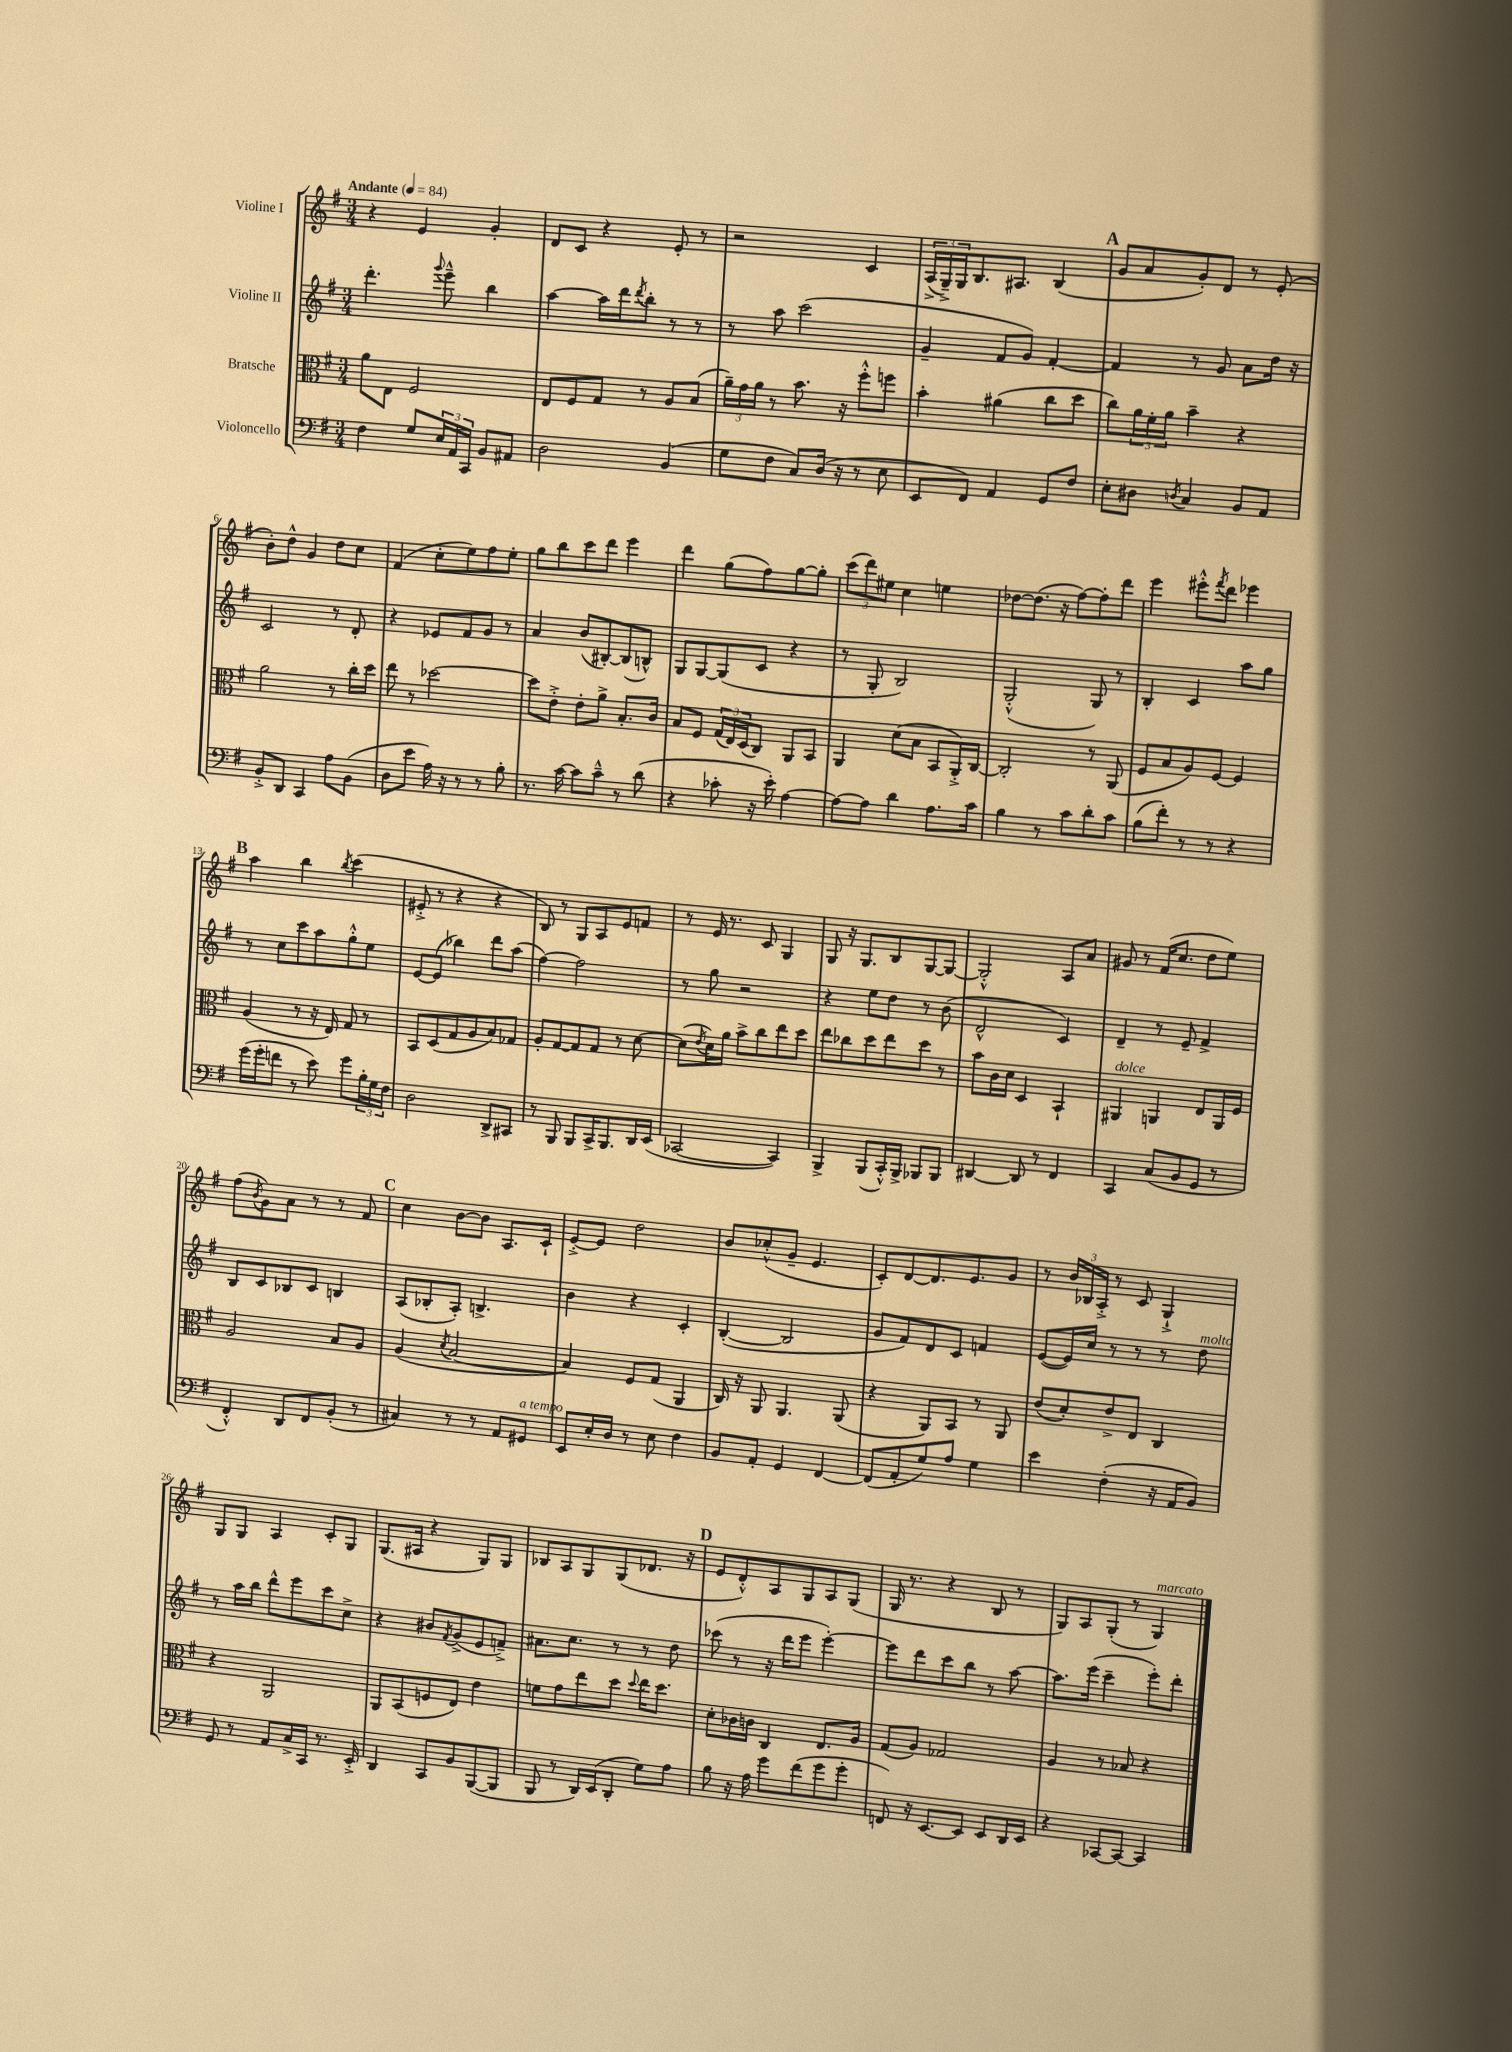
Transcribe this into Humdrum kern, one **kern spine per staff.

**kern	**kern	**kern	**kern
*staff4	*staff3	*staff2	*staff1
*clefF4	*clefC3	*clefG2	*clefG2
*k[f#]	*k[f#]	*k[f#]	*k[f#]
*M3/4	*M3/4	*M3/4	*M3/4
*MM84	*MM84	*MM84	*MM84
4F#	8a	4.ddd'	4r
.	8E	.	.
8G	2F#	.	4e
.	.	8qqggg	.
24E	.	8eee~^^	.
24AA	.	.	.
24CC	.	.	.
8BB	.	4bb	4g'
8AA#	.	.	.
=	=	=	=
2D	8E	[4aa	8d
.	8F#	.	8c
.	8G	16aa]	4r
.	.	16ddd	.
.	.	8qddd	.
.	8r	8bb'	.
(4BB	8A	8r	8e'
.	(8B	8r	8r
=	=	=	=
8G	24a~)	8r	2r
.	24g	.	.
.	24a	.	.
8F#	8r	8aa	.
8C)	8.b	(2ccc	.
(16D	.	.	.
16r	16r	.	.
8r	8ff#'^^	.	4c
8E	8ff	.	.
=	=	=	=
8EE	4b'	4g~	(24A^
.	.	.	24G~^)
.	.	.	24G
8FF#)	.	.	8.B
4AA	(4a#	8f#	.
.	.	.	8.A#
.	.	8g)	.
8GG	8cc	[4f#'	(4B
8F#	8dd	.	.
=	=	=	=
8E'	8cc)	4f#]	8g
8D#	24a	.	8a
.	24f#'	.	.
.	24a	.	.
8qD	.	.	.
4C	4b~	8r	8g')
.	.	8g	8d
8BB	4r	8a	8r
8AA	.	16dd	(8e'
.	.	16r	.
=	=	=	=
8BB'^	2a	2c	8b')
8DD	.	.	8dd^^
4CC	.	.	4g
8A	8r	8r	8dd
(8BB	16cc'	8d'	8cc
.	16dd	.	.
=	=	=	=
8D	8ee	4r	(4f#
8e	8r	.	.
16A)	[2dd-	8e-	8cc'
16r	.	.	.
8r	.	8f#	8ee)
8r	.	8g	8ff#
8B'	.	8r	8ee'
=	=	=	=
8.r	8dd-]	4a	8gg
.	8e'^	.	8bb
[16c	.	.	.
8c]	8e'	(8b	8ccc
8c~^^	8a^	[8B#')	8ddd
8r	8.B'	(8B#]	4eee
(8d	.	8B^^)	.
.	16c	.	.
=	=	=	=
4r	8B	8G	4ddd
.	8F#	[8G	.
8c-'	(24G	(8G]	(8gg
.	24E)	.	.
.	(24D	.	.
16r	8C)	8c	8ff#)
16e')	.	.	.
[4A	8AA	4r	[8gg
.	8BB	.	8gg']
=	=	=	=
8A_	4AA	8r	(12ccc
.	.	.	12ddd)
8A]	.	8G'	.
.	.	.	12ee#
4d	(8d	2B)	4cc
.	8B	.	.
8.A	8BB	.	4ee
.	16AA'^)	.	.
16c	[16C	.	.
=	=	=	=
4B	2C']	(2G'^^	[8dd-
.	.	.	(8.dd-]
8r	.	.	.
.	.	.	16r
8c	.	.	[8ff#)
8d'	8r	8G)	8ff#']
8c	(8AA	8r	8ddd
=	=	=	=
(8B	8F#	4B'	4eee
8f#')	8B	.	.
8r	8A)	4c	8eee#'^^
.	.	.	8qfff#
8r	[8F#	.	8ddd
4r	4F#]	8aa	4eee-
.	.	8gg	.
=	=	=	=
(16g	(4A	8r	4aa
16g'	.	.	.
8f	.	8cc	.
8r	8r	8ccc	4bb
8e)	16r	8aa	.
.	16E)	.	.
.	.	.	8qbb
8g	8G	8gg'^^	(4ccc
24B'	8r	8ee	.
24G	.	.	.
24F#	.	.	.
=	=	=	=
2D	8BB	[8e	8e#'^
.	(8D	(8e]	8r
.	8G	4bb-)	4r
.	8A	.	.
8DD^	8B)	8ddd	4r
8CC#	8G-	(8aa	.
=	=	=	=
8r	8A'	[4ff#)	8B)
8BBB	[8G	.	8r
8BBB	8G]	2ff#]	8G
16CC^	8G	.	8A
8.BBB	.	.	.
.	8r	.	8e
16DD	[8d	.	8f
(16EE	.	.	.
=	=	=	=
[2CC-	(8d]	8r	8r
.	8qe	.	.
.	16d)	8gg	16e
.	16a	.	8.r
.	8b^	2r	.
.	8cc	.	8c
4CC-])	8ee	.	4G
.	8dd	.	.
=	=	=	=
4BBB^	8ee	4r	8G
.	8cc-	.	16r
.	.	.	8.G
(8BBB	8dd	8ee	.
16CC'^^)	8ee	8dd	8B
16BBB^	.	.	.
8BBB-	8dd	8r	[8G
8BBB-	8r	(8b	8G_
=	=	=	=
[4DD#	8b	2d^^	2G'^^]
.	16c	.	.
.	16d	.	.
8DD#]	4D	.	.
8r	.	.	.
4FF#	4BB`	4c)	8A
.	.	.	8a
=	=	=	=
4CC	4AA#	4d~	8g#
.	.	.	8r
(8C	4AA	8r	(16f#
.	.	.	8.cc
8BB	.	8e~	.
8GG	8E	4f#^	8dd
8r	16AA	.	8ee)
.	16F#	.	.
=	=	=	=
4FF#'^^)	2A	8B	(8ff#
.	.	.	8qb
.	.	8c	8g)
8DD	.	8B-	8a
8FF#	.	8c	8r
(8BB'	8B	4B	8r
8r	8A	.	8f#
=	=	=	=
4C#)	(4A	(8A	4cc
.	.	8B-'	.
.	8qd	.	.
8r	[2B	8A')	[8b
8r	.	4.B^	8b]
8AA	.	.	8.A
8GG#	.	.	.
.	.	.	16c`
=	=	=	=
8EE	4B])	4b	[8e'^
16E'	.	.	8e]
16D	.	.	.
8r	8F#	4r	2dd
8E	(8G	.	.
4F#	4AA	4c'	.
=	=	=	=
8BB	16C)	([4B'	8b
.	16r	.	.
8AA'	8AA	.	(8cc-'^^
4GG	4.AA	2B]	8g~
.	.	.	4.e
[4FF#	.	.	.
.	(8AA	.	.
=	=	=	=
(8FF#]	4r	8g	8c')
8AA'	.	8f#)	[8d
8G)	8AA)	8d	8.d]
8A	8BB	8c	.
.	.	.	8.e
4G	8r	4f	.
.	8AA	.	8g
=	=	=	=
4e	(8e	([8e	8r
.	8d')	16e])	24b
.	.	.	24B-
.	.	16cc	.
.	.	.	24A'^
(4F#'	8e^	8r	8r
.	8E	8r	8c
16r	4C	8r	4G`^
16AA	.	.	.
8BB)	.	8dd	.
=	=	=	=
8GG	4r	8r	8G
8r	.	16aa	8G
.	.	16bb	.
8AA	2AA	8ddd^^	4A
16C^	.	8eee	.
16CC	.	.	.
8.r	.	8ccc	8c'
.	.	8cc^	8G
16EE'^	.	.	.
=	=	=	=
4DD	8AA	4r	(8.G
.	(8BB	.	.
.	.	.	16A#
8CC	8F	8b#	4r
.	.	8qf#	.
8BB	8E)	(8g^	.
([8BBB	4e	8e	8G)
8BBB]	.	8f~^)	8G
=	=	=	=
8BBB	8f	8.a#	8B-
8r	8g	.	8A
.	.	8.cc	.
16DD)	8ee	.	8G
(16EE	.	.	.
8DD'	8dd	8r	(8G
.	8qqdd	.	.
8G)	16ee	8r	8.d-
.	8.dd	.	.
8A	.	8dd	.
.	.	.	16r
=	=	=	=
8B	8d'	(8ccc-	8e
16r	16c-	8r	8d'^^)
16A	16c	.	.
8g	4C	16r	8A
.	.	16ddd	.
(8f#	.	8eee	8G
8g	8.E	[4eee')	8A
8g'	.	.	(8G
.	16A	.	.
=	=	=	=
8FF)	(8G	8eee]	16G
.	.	.	8.r
16r	8A)	8ddd	.
[8.EE	.	.	.
.	2G-	8ccc	4r
8EE]	.	8bb	.
8EE	.	8r	8B
16DD	.	[8aa	8r
16EE	.	.	.
=	=	=	=
4r	4A	8.aa]	8G)
.	.	.	8A
.	.	(16eee	.
[8CC-	8r	4ccc~	(8G'
8CC-_	8B-	.	8r
4CC-]	4r	8eee')	4G)
.	.	8ddd'	.
==	==	==	==
*-	*-	*-	*-
